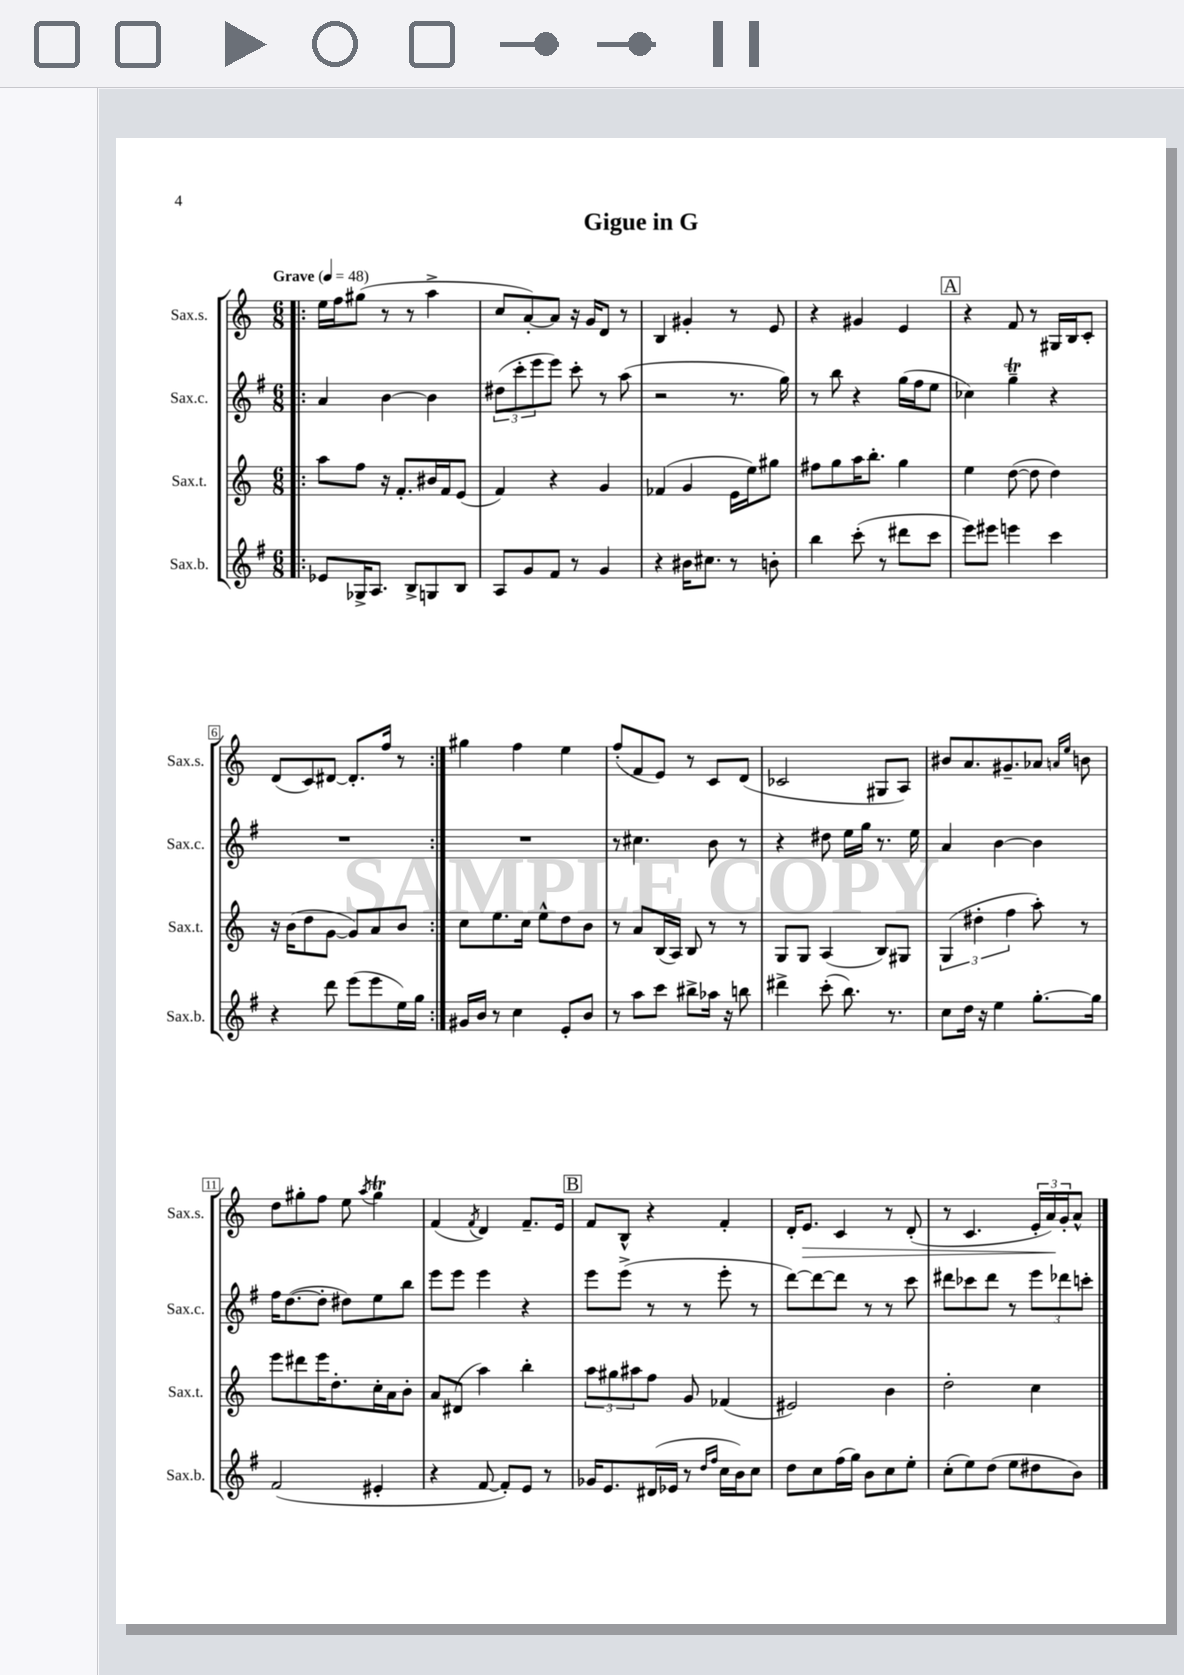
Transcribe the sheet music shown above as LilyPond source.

\header { title = "Gigue in G" }
<<
\new StaffGroup <<
\new Staff = "s0" \with { instrumentName = "Sax.s." shortInstrumentName = "Sax.s." } {
    \clef treble \key c \major \numericTimeSignature \time 6/8 \tempo "Grave" 4 = 48
    \repeat volta 2 { \bar ".|:" e''16 f''16 gis''8( r8 r8 a''4-> |
    c''8 a'8~-.) a'8 r16 g'16 d'8 r8 |
    b4 gis'4-. r8 e'8 |
    r4 gis'4 e'4 |
    \mark \markup { \box "A" } r4 f'8 r8 gis16 b16 c'8-. |
    d'8( c'8) dis'8~ dis'8.-. f''16 r8 | }
    gis''4 f''4 e''4 |
    f''8-.( f'8 e'8) r8 c'8 d'8( |
    ces'2 gis8 a8) |
    bis'8 a'8. gis'8.-- aes'8 \grace { a'16 e''16 } b'8 |
    d''8 gis''8-. f''8 e''8 \acciaccatura { a''8 } gis''4\trill |
    f'4( \acciaccatura { f'8 } d'4) f'8.-- e'16 |
    \mark \markup { \box "B" } f'8 b8-^ r4 f'4-. |
    d'16-. e'8.\> c'4 r8 d'8-.( |
    r8 c'4. \tuplet 3/2 { e'16-. a'16\!) g'16-. } a'8-^ \bar "|." |
}
\new Staff = "s1" \with { instrumentName = "Sax.c." shortInstrumentName = "Sax.c." } {
    \clef treble \key g \major \numericTimeSignature \time 6/8
    \repeat volta 2 { \bar ".|:" a'4 b'4~ b'4 |
    \tuplet 3/2 { dis''8( c'''8-. e'''8 } e'''8) c'''8-. r8 a''8( |
    r2 r8. g''16) |
    r8 b''8 r4 g''16( fis''16 e''8 |
    \mark \markup { \box "A" } ces''4) g''4--\trill r4 |
    R2. | }
    R2. |
    r8 cis''4. b'8 r8 |
    r4 dis''8 e''16 g''16 r8. e''16 |
    a'4 b'4~ b'4 |
    fis''16 d''8.~( d''8-. dis''8) e''8 b''8 |
    e'''8 e'''8 e'''4 r4 |
    \mark \markup { \box "B" } e'''8 e'''8->( r8 r8 e'''8-. r8 |
    d'''8~) d'''8~ d'''8 r8 r8 c'''8 |
    dis'''8 ces'''8 dis'''8 r8 \tuplet 3/2 { e'''8 des'''8 c'''8-. } \bar "|." |
}
\new Staff = "s2" \with { instrumentName = "Sax.t." shortInstrumentName = "Sax.t." } {
    \clef treble \key c \major \numericTimeSignature \time 6/8
    \repeat volta 2 { \bar ".|:" a''8 f''8 r16 f'8.-. bis'16 f'16 e'8( |
    f'4) r4 g'4 |
    fes'4( g'4 e'16 e''16) gis''8 |
    fis''8 g''8 a''16 b''8.-. g''4 |
    \mark \markup { \box "A" } e''4 d''8~( d''8 d''4) |
    r16 b'16( d''8 g'8~ g'8) a'8 b'8 | }
    c''8 e''8. c''16 e''8-^ d''8 b'8 |
    r8 a'8 b16( a16) b8 r8 r8 |
    g8 g8 a4( b8) gis8 |
    \tuplet 3/2 { g4( dis''4-. f''4 } a''8-.) r8 |
    e'''8 dis'''8 e'''16 d''8.-. c''16-. a'16 b'8-. |
    a'8 dis'8( a''4) b''4-. |
    \mark \markup { \box "B" } \tuplet 3/2 { a''8 gis''8 ais''8 } f''8 g'8 fes'4( |
    eis'2) b'4 |
    d''2-. c''4 \bar "|." |
}
\new Staff = "s3" \with { instrumentName = "Sax.b." shortInstrumentName = "Sax.b." } {
    \clef treble \key g \major \numericTimeSignature \time 6/8
    \repeat volta 2 { \bar ".|:" ees'8 ges16-> a8. b8-> g8 b8 |
    a8 g'8 fis'8 r8 g'4 |
    r4 bis'16 cis''8. r8 b'8-. |
    b''4 c'''8-.( r8 dis'''8 c'''8 |
    \mark \markup { \box "A" } e'''8) eis'''8 e'''4 c'''4 |
    r4 d'''8 e'''8( e'''8 e''16) g''16 | }
    gis'16 b'16 r8 c''4 e'8-. b'8 |
    r8 a''8 c'''8 bis''8-> aes''16 r16 b''8 |
    dis'''4-> c'''8-.( b''8.) r8. |
    c''8 d''16 r16 e''4 g''8.~-. g''16 |
    fis'2( eis'4-. |
    r4 fis'8~ fis'8-.) e'8 r8 |
    \mark \markup { \box "B" } ges'16 e'8. dis'16( ees'16 r8 \grace { d''16 fis''16 } c''16 b'16) c''8 |
    d''8 c''8 fis''16( g''16) b'8 c''8 e''8-. |
    c''8-.( e''8) d''8( e''8 dis''8 b'8) \bar "|." |
}
>>
>>
\layout { \context { \Score \override BarNumber.stencil = #(make-stencil-boxer 0.1 0.3 ly:text-interface::print) } }
